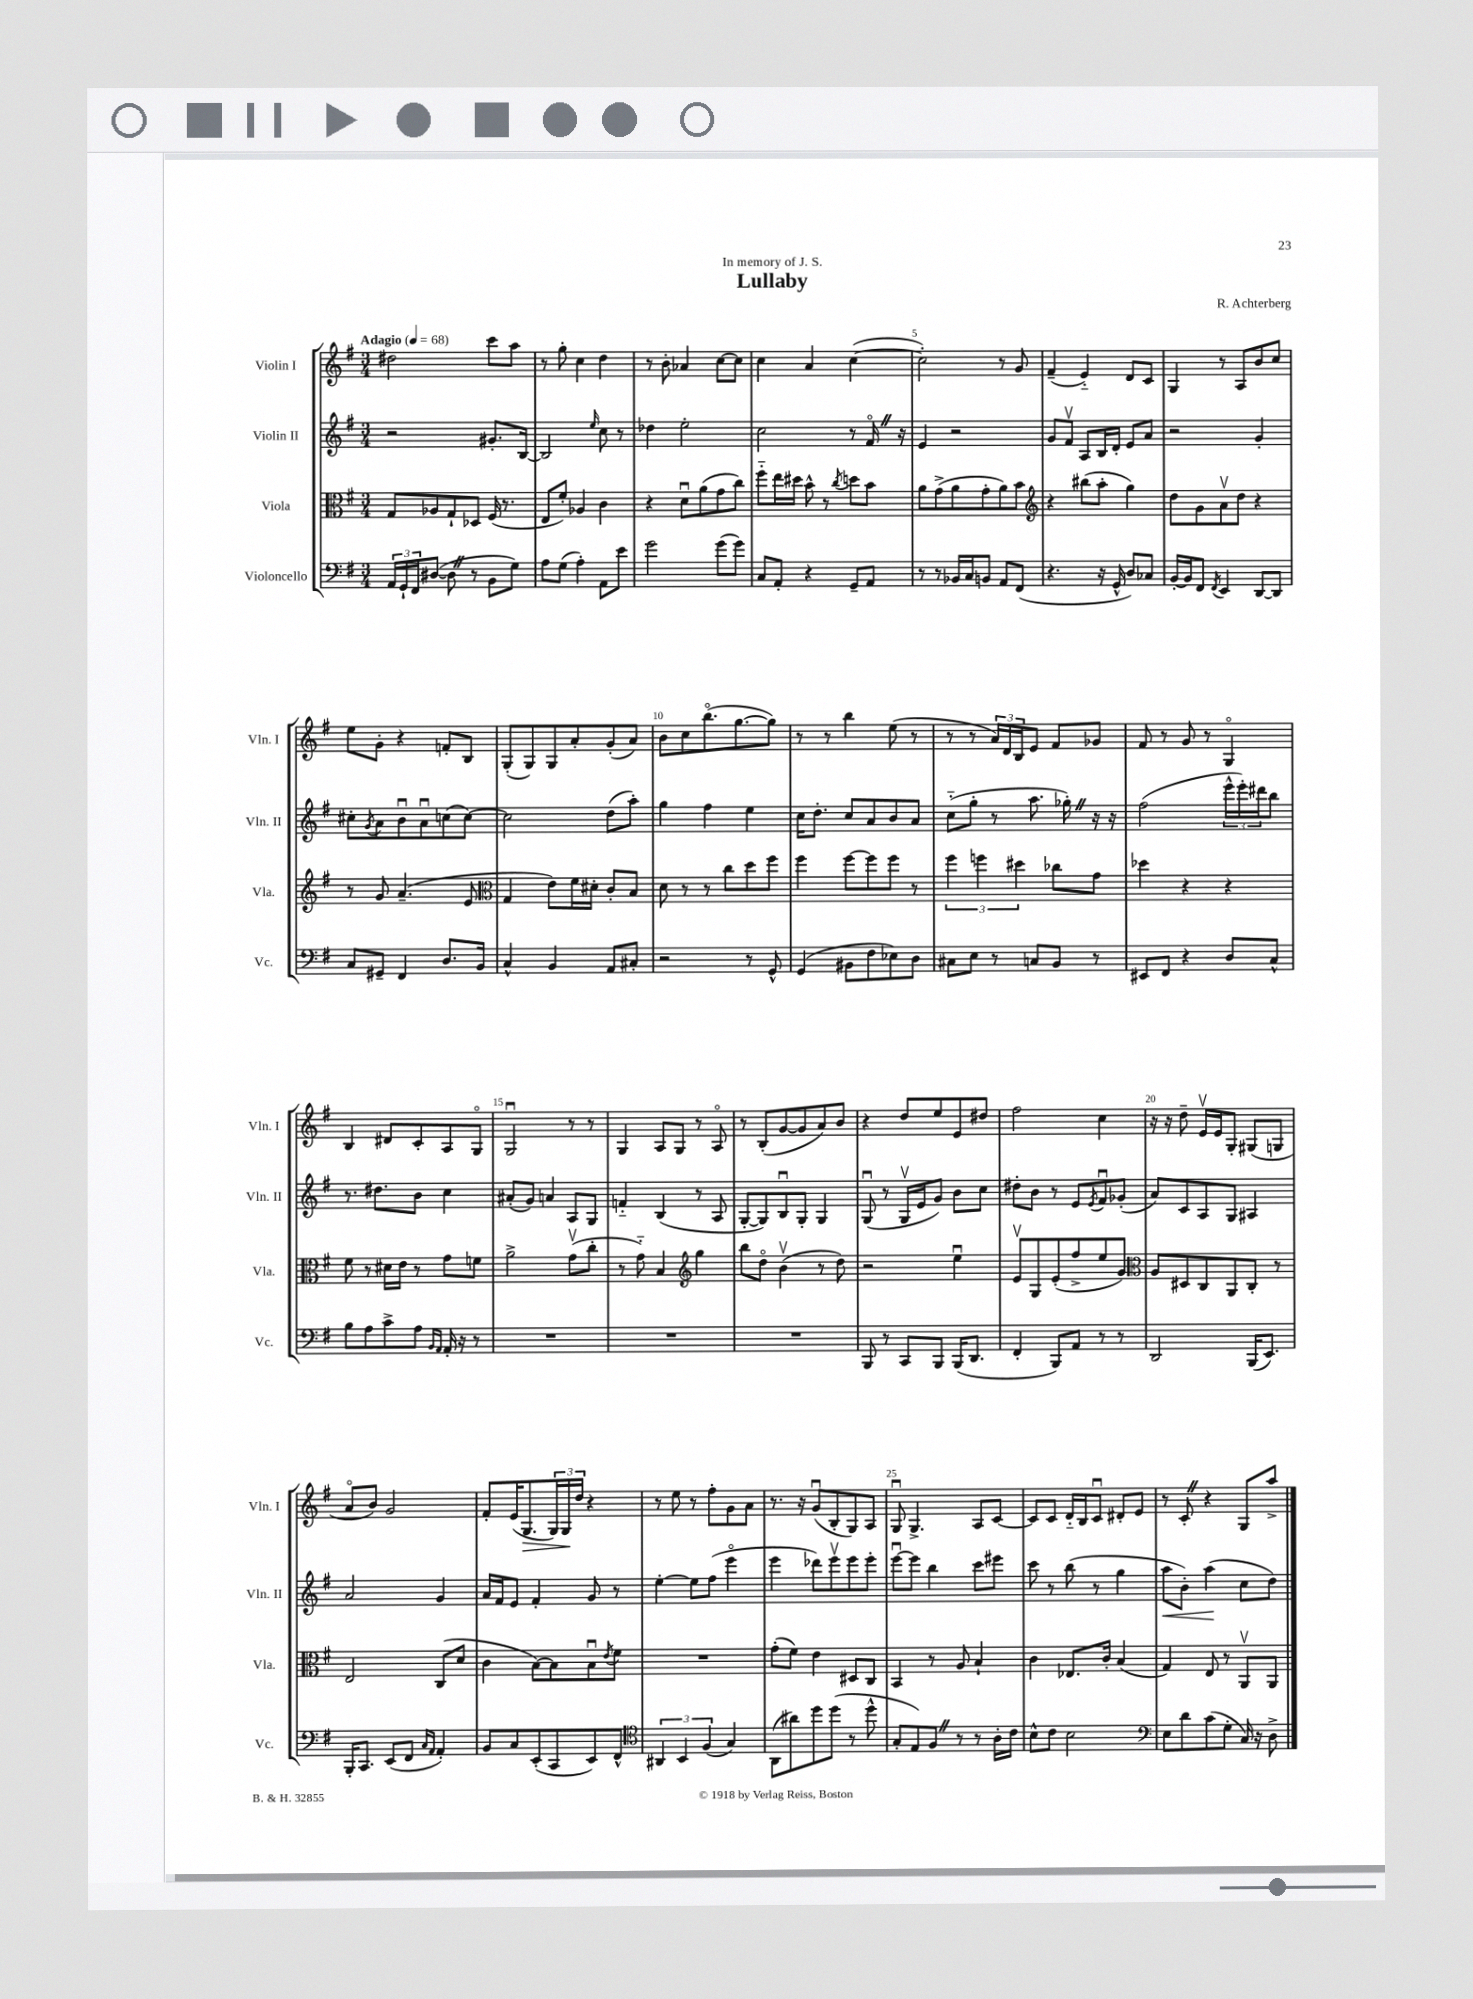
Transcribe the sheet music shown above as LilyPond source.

\header { title = "Lullaby" composer = "R. Achterberg" dedication = "In memory of J. S." }
<<
\new StaffGroup <<
\new Staff = "s0" \with { instrumentName = "Violin I" shortInstrumentName = "Vln. I" } {
    \clef treble \key g \major \numericTimeSignature \time 3/4 \tempo "Adagio" 4 = 68
    dis''2 c'''8 a''8 |
    r8 g''8-. c''4 d''4 |
    r8 b'8-. aes'4 c''8~ c''8 |
    c''4 a'4 c''4~( |
    c''2-.) r8 g'8 |
    fis'4--( e'4-_) d'8 c'8 |
    g4 r8 a8 b'8 c''8 |
    e''8 g'8-. r4 f'8-. b8 |
    g8-.( g8) g8 a'8-. g'8-.( a'8) |
    b'8 c''8 b''8.\flageolet( g''8.~ g''8) |
    r8 r8 b''4 e''8( r8 |
    r8 r8 \tuplet 3/2 { a'16) d'16 b16 } e'8 fis'8 ges'8 |
    fis'8 r8 g'8 r8 g4\flageolet |
    b4 dis'8 c'8-. a8 g8\flageolet |
    g2\downbow r8 r8 |
    g4 a8 g8 r8 a8\flageolet |
    r8 b8-.( g'8~ g'8 a'8) b'8 |
    r4 d''8 e''8 e'8 dis''8 |
    fis''2 c''4 |
    r16 r16 d''8-- e'16\upbow e'16 g8-. gis8( g8 |
    a'8\flageolet b'8) g'2 |
    fis'8-. e'16( g8.\> \tuplet 3/2 { g16) g16\! d''16 } r4 |
    r8 e''8 r8 fis''8-. g'8 a'8 |
    r8. r16 g'8\downbow( b8-. g8) a8 |
    g8\downbow g4.-> a8 c'8~ |
    c'8 c'8 d'16-_ b16 c'8\downbow dis'8-. e'8 |
    r8 c'8-. \once \override BreathingSign.text = \markup { \musicglyph "scripts.caesura.straight" } \breathe r4 g8 a''8-> \bar "|." |
}
\new Staff = "s1" \with { instrumentName = "Violin II" shortInstrumentName = "Vln. II" } {
    \clef treble \key g \major \numericTimeSignature \time 3/4
    r2 gis'8.-. b16~ |
    b2 \grace { e''16 } c''8 r8 |
    des''4 e''2-. |
    c''2 r8 fis'16\flageolet \once \override BreathingSign.text = \markup { \musicglyph "scripts.caesura.straight" } \breathe r16 |
    e'4 r2 |
    g'8 fis'8\upbow a8 b16 d'16-. e'8 a'8 |
    r2 g'4-. |
    cis''8-. \acciaccatura { g'8 } a'8 b'8\downbow a'8\downbow c''8( c''8~) |
    c''2 d''8( a''8-.) |
    g''4 fis''4 e''4 |
    c''16 d''8.-. c''8 a'8 b'8 a'8 |
    c''8-_( g''8-. r8 a''8. ges''16-.) \once \override BreathingSign.text = \markup { \musicglyph "scripts.caesura.straight" } \breathe r16 r16 |
    fis''2( \tuplet 3/2 { e'''16-^ e'''16-.) dis'''16 } b''8 |
    r8. dis''8. b'8 c''4 |
    ais'8-.( g'8) a'4 a8 g8 |
    f'4-_ b4( r8 a8 |
    g8~-. g8) b8\downbow g8-. g4 |
    g8\downbow( r8 g16\upbow e'16 g'8) b'8 c''8 |
    dis''8-. b'8 r8 e'8 \acciaccatura { e'8 } fis'8\downbow ges'8-.( |
    a'8) c'8 a8 g8 ais4 |
    a'2 g'4 |
    a'16 fis'16 e'8 fis'4-. g'8 r8 |
    e''4~-. e''8 fis''8( e'''4\flageolet |
    e'''4 des'''8) e'''8\upbow e'''8 e'''8-. |
    e'''8~\downbow e'''8 b''4 c'''8 eis'''8 |
    c'''8 r8 b''8( r8 g''4 |
    a''8\< b'8-.) a''4\!( c''8 d''8) \bar "|." |
}
\new Staff = "s2" \with { instrumentName = "Viola" shortInstrumentName = "Vla." } {
    \clef alto \key g \major \numericTimeSignature \time 3/4
    g8 aes8 g8-! des8 fis16( r8. |
    e8 fis'8-.) aes4 c'4 |
    r4 d'8\downbow a'8( g'8 c''8) |
    fis''8-_ e''16 dis''16 b'8-^ r8 \acciaccatura { c''8 } d''8 b'8 |
    a'8 g'8->( a'8 g'8-. a'8) b'8 |
    \clef treble r4 bis''8( a''8-. g''4) |
    d''8 g'8 a'8\upbow d''8 r4 |
    r8 g'8 a'4.--( e'8 |
    \clef alto g4 e'8) fis'16 dis'16-. c'8-. b8 |
    d'8 r8 r8 c''8 d''8 fis''8 |
    fis''4 fis''8~ fis''8 fis''8 r8 |
    \tuplet 3/2 { fis''4 f''4 dis''4 } ces''8 g'8 |
    des''4 r4 r4 |
    fis'8 r8 dis'16 e'16 r8 g'8 f'8 |
    a'2-> g'8\upbow( c''8-. |
    r8 g'8-_) b4 \clef treble g''4 |
    b''8 d''8\flageolet b'4\upbow( r8 d''8) |
    r2 e''4\downbow |
    e'8\upbow g8 e'8-.( fis''8-> e''8 g'8) |
    \clef alto a8 dis8 c8 a,8 c8-. r8 |
    e2 c8( d'8 |
    c'4 b8~) b8 b8\downbow \acciaccatura { e'8 } fis'8 |
    R2. |
    g'8-.( fis'8) e'4 dis8 c8 |
    b,4 r8 a8 b4-! |
    c'4 ees8. c'16-. b4( |
    g4) e8 r8 a,8\upbow a,8 \bar "|." |
}
\new Staff = "s3" \with { instrumentName = "Violoncello" shortInstrumentName = "Vc." } {
    \clef bass \key g \major \numericTimeSignature \time 3/4
    \tuplet 3/2 { a,16 g,16-! fis,16 } dis8~( dis8 \once \override BreathingSign.text = \markup { \musicglyph "scripts.caesura.straight" } \breathe r8 b,8 g8) |
    a8 g8( a4-.) a,8 e'8 |
    g'2 g'8( g'8) |
    c8 a,8-. r4 g,8-- a,8 |
    r8 r8 bes,16 c16 b,8 a,8 fis,8( |
    r4. r16 g,16-^ d8) ces8 |
    b,16~-. b,16 fis,8 \acciaccatura { fis,8 } e,4 d,8~ d,8 |
    c8 gis,8-- fis,4 d8. b,16 |
    c4-^ b,4 a,8 cis8-. |
    r2 r8 g,8-^ |
    g,4( bis,8 fis8 ees8) d8 |
    cis8 e8 r8 c8 b,8 r8 |
    eis,8 fis,8 r4 d8 c8-^ |
    b8 a8 c'8-> a8 \grace { b,16 a,16 } a,16-. r16 r8 |
    R2. |
    R2. |
    R2. |
    b,,8 r8 c,8 b,,8 b,,16( d,8. |
    fis,4-. b,,8) a,8 r8 r8 |
    d,2 b,,16( e,8.) |
    b,,16-. c,8. e,8( fis,8 \grace { c16 a,16 } a,4-.) |
    b,8 c8 e,8-.( c,8 e,8) fis,8-^ |
    \clef tenor \tuplet 3/2 { ais,4 b,4 fis4( } g4) |
    a,8( ais'8) d''8 d''8( r8 d''8-^ |
    g8-. e8) fis8 \once \override BreathingSign.text = \markup { \musicglyph "scripts.caesura.straight" } \breathe r8 r8 a16-. c'16 |
    b8-^ c'8 b2 |
    \clef bass e8 d'8 c'8( g8-. c16) r16 d8-> \bar "|." |
}
>>
>>
\layout { \context { \Score \override BarNumber.break-visibility = ##(#f #t #t) barNumberVisibility = #(every-nth-bar-number-visible 5) } }
